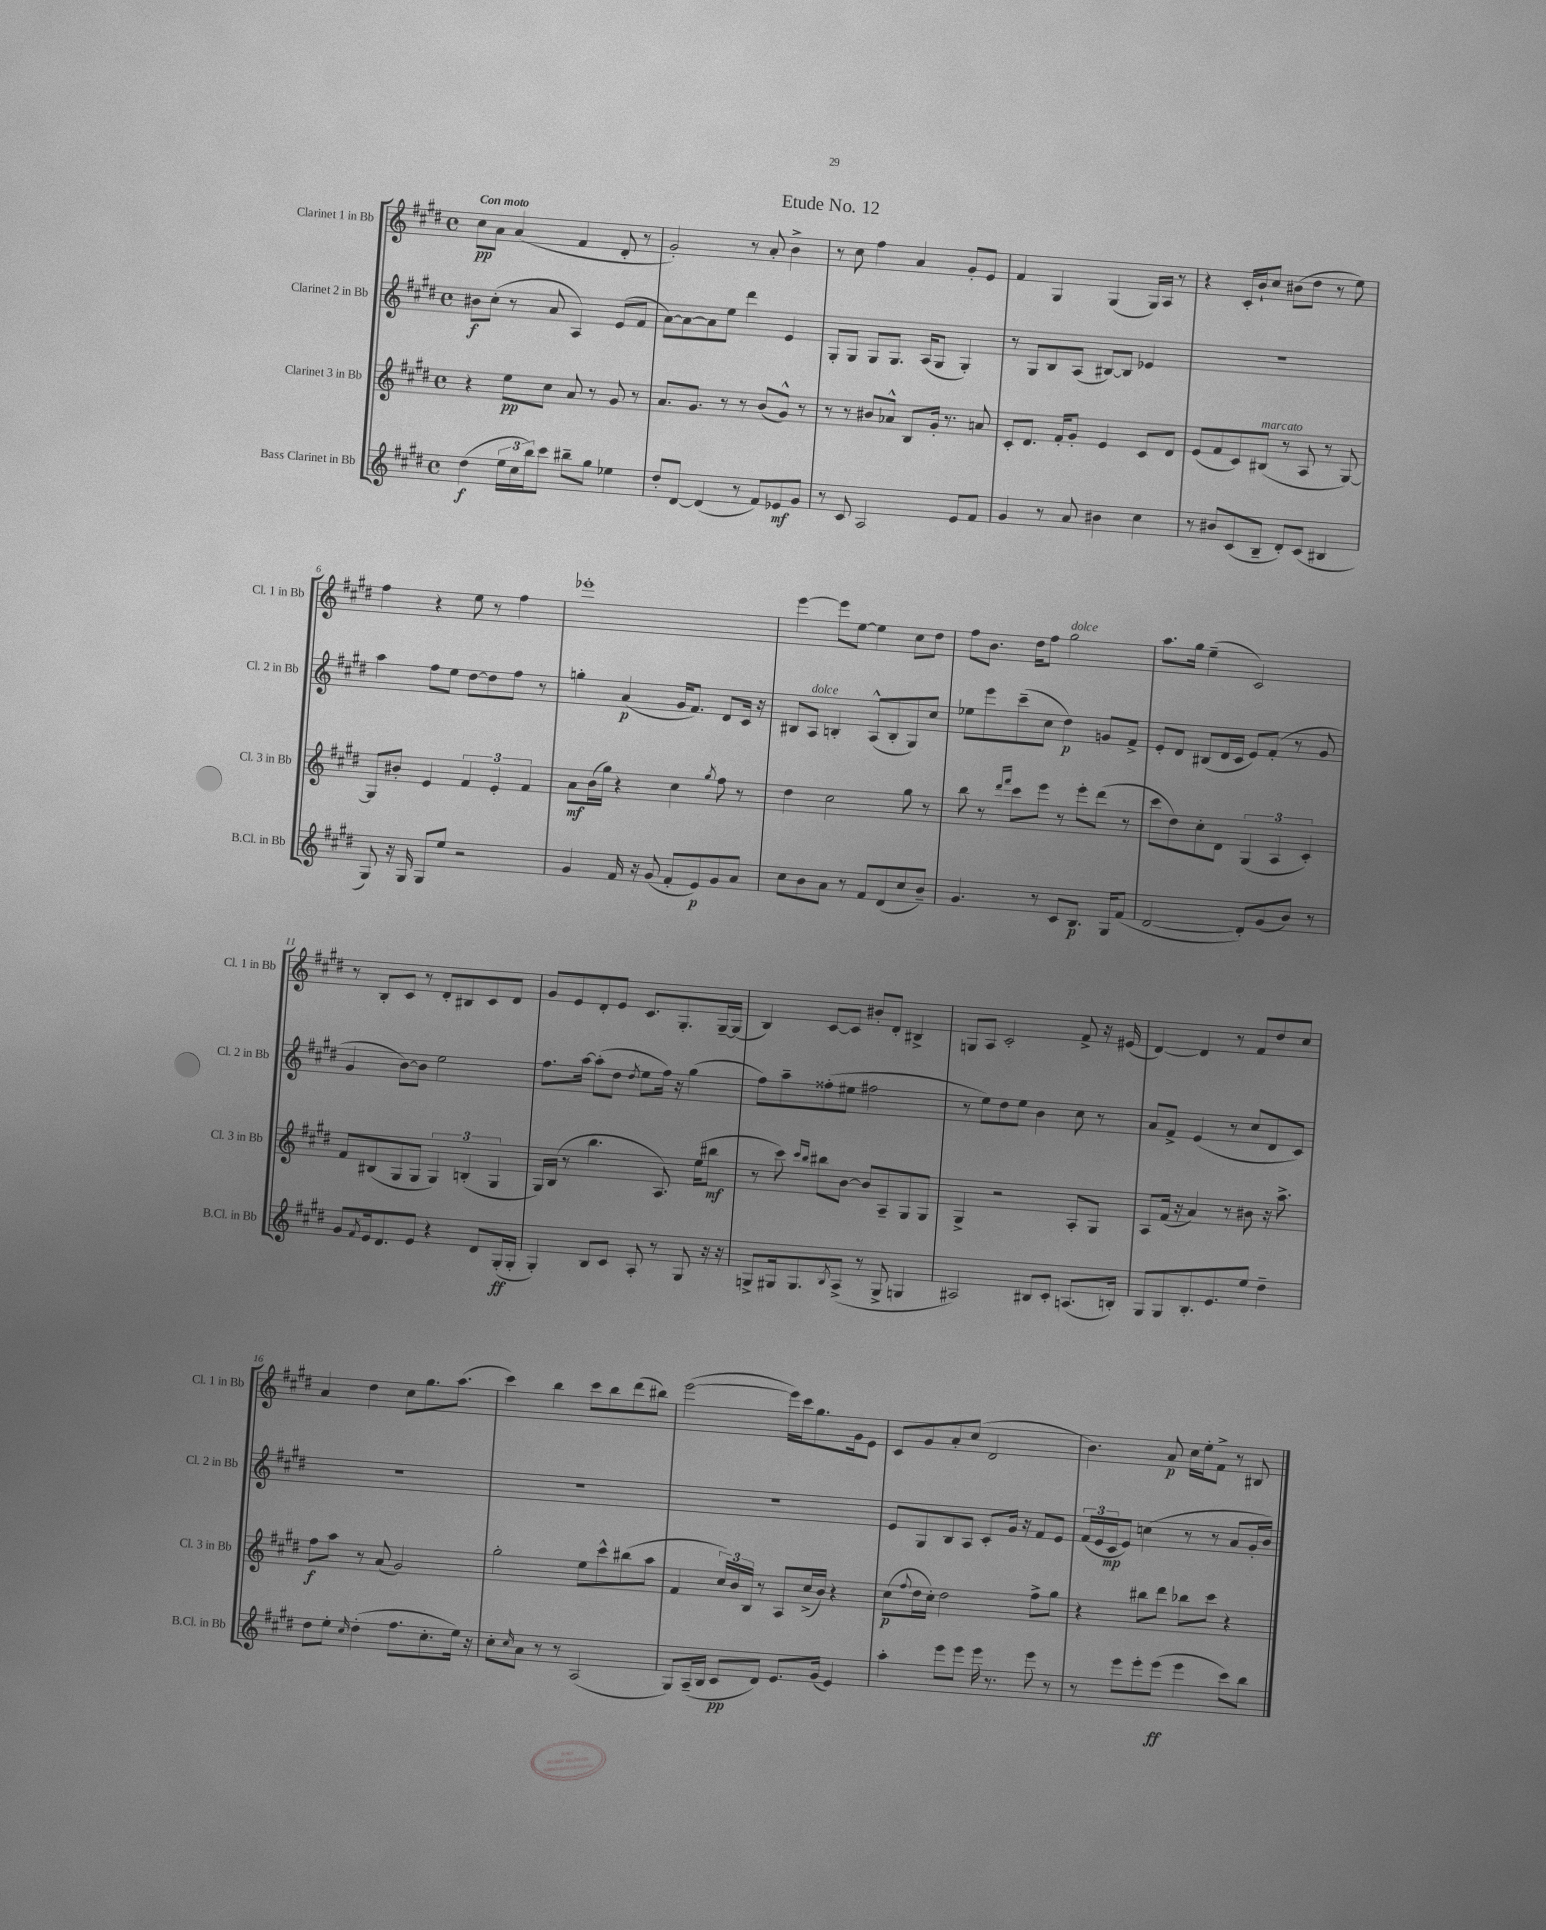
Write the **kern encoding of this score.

**kern	**kern	**kern	**kern
*staff4	*staff3	*staff2	*staff1
*clefG2	*clefG2	*clefG2	*clefG2
*k[f#c#g#d#]	*k[f#c#g#d#]	*k[f#c#g#d#]	*k[f#c#g#d#]
*M4/4	*M4/4	*M4/4	*M4/4
*met(c)	*met(c)	*met(c)	*met(c)
(4dd#	4r	8b#	8cc#
.	.	(8cc#'	8a
24ee	8ee	8r	(4a
24cc#	.	.	.
24bb)	.	.	.
8ccc#	8cc#	8a	.
8bb#~	8a	4A)	4f#
8gg#	8r	.	.
4ee-	8g#	(8e	8d#'
.	8r	8f#	8r
=	=	=	=
8dd#'	8.a	[8a)	2g#')
[8d#	.	8a_	.
.	8.g#	.	.
(4d#]	.	8a]	.
.	8r	8ee	.
8r	8r	4ddd#	8r
8f#)	(8b	.	8a'
8e-	8g#^^)	4e	4b^
8g#	8r	.	.
=	=	=	=
8r	8r	8G#'	8r
8c#	8r	8G#	8cc#
2A	8b#	8G#	4ff#
.	8a-^^	8.G#	.
.	8B	.	4a
.	.	(16A	.
.	16g#'	8G#	.
.	8.r	.	.
8e	.	4G#')	8g#'
8f#	8a	.	8e
=	=	=	=
4g#	8c#'	8r	4f#
.	8.d#	8G#	.
8r	.	8B	4G#
.	16f#'	.	.
8a	8g#'	(8A	.
4b#	4e	[8B#)	(4G#
.	.	8B#]	.
4cc#	8c#	4e-	16G#)
.	.	.	16A
.	8d#	.	8r
=	=	=	=
8r	(8e	1r	4r
8b#	8f#	.	.
(8c#	8c#)	.	16c#'
.	.	.	16b`
8B~	(8B#	.	8cc#
8d#')	8r	.	(8b#
(8c#	8A	.	8dd#
4B#	8r	.	8r
.	[8G#)	.	8ee)
=	=	=	=
8G#)	8G#]	4aa	4ff#
16r	8b#'	.	.
16G#	.	.	.
8G#	4e	8ff#	4r
8ee	.	8ee	.
2r	6f#	[8dd#	8ee
.	.	8dd#]	8r
.	6e'	.	.
.	.	8ff#	4ff#
.	6f#	.	.
.	.	8r	.
=	=	=	=
4g#	8a	4gg'	1eee-'
.	(16b	.	.
.	16gg#)	.	.
16f#	4r	(4a	.
16r	.	.	.
(8g#	.	.	.
8f#'	4cc#	16g#	.
.	.	8.f#)	.
8e)	.	.	.
.	8qgg#	.	.
8g#	8ff#	8d#	.
8a	8r	16c#	.
.	.	16r	.
=	=	=	=
8cc#	4dd#	8B#	[4eee
8b	.	8A	.
8a	2cc#	4B'	8eee]
8r	.	.	[8ee
8f#	.	(8A^^	4ee]
(8d#	.	8B'	.
8cc#	8gg#	8G#)	8cc#
8b~)	8r	8cc#	8dd#
=	=	=	=
4.g#	8bb	8ee-	8ff#
.	8r	8eee	8.b
.	16qqddd#	.	.
.	16qqfff#	.	.
.	8ccc#	(8ccc#~	.
.	.	.	16dd#
8r	8eee	8cc#	8ff#
8c#	8r	4dd#)	2gg#
8.B	8eee'	.	.
.	(8ddd#	8g	.
16G#	.	.	.
(8f#	8r	8f#^	.
=	=	=	=
[2d#	8ccc#	8e'	8.aa
.	8dd#)	8d#	.
.	.	.	16gg#
.	8cc#'	(8B#	(4ee~
.	8d#	16d#	.
.	.	16c#	.
8d#'])	(6G#	8e)	2c#)
(8g#	.	(8f#'	.
.	6A	.	.
8b)	.	8r	.
.	6c#')	.	.
8r	.	8g#	.
=	=	=	=
8g#	8f#	4g#	8r
8qf#	.	.	.
16e	(8B#	.	8B'
8.d#	.	.	.
.	8G#	[8b)	8c#
8e	8G#	8b]	8r
4r	6G#)	2ee	8d#'
.	.	.	8B#
.	(6B'	.	.
8d#	.	.	8c#
.	6G#	.	.
(16G#'	.	.	8d#
16G#'	.	.	.
=	=	=	=
4G#')	16G#)	8.ff#	8g#
.	(16B	.	.
.	8r	.	8e
.	.	[16aa	.
8B	4.bb	(8aa']	8d#'
8c#	.	8dd#	8e
.	.	8qdd#	.
8A'	.	8ee	8.c#
8r	8.A)	16ff#)	.
.	.	16r	8.G#'
8G#	.	(4gg#	.
.	(16ee	.	.
16r	8bb#	.	[16G#~
16r	.	.	(16G#]
=	=	=	=
8G^	8r	8ff#)	4B)
16G#	8ccc#)	8aa~	.
8.G#	.	.	.
.	16qqccc#	.	.
.	16qqbb	.	.
.	8bb#	(8ff##'	[8c#
8qB	.	.	.
(8A^	[8b	8ee#	8c#]
8r	8b]	2ff#	8b#'
8G#^	8A~	.	8d#'
4G	8G#	.	4B#^
.	8G#	.	.
=	=	=	=
2A#)	4G#^	8r	8G
.	.	8ee)	8A
.	2r	8dd#	2c#'
.	.	8ee	.
8B#	.	4b	.
8c#'	.	.	.
(8.A	8A'	8cc#	8f#^
.	8G#	8r	16r
16B')	.	.	(16e#
=	=	=	=
8G#	8A	8a	[4d#)
8G#	(16f#	8f#^	.
.	16r	.	.
8.B'	4a)	(4e	4d#]
8.e	.	.	.
.	8r	8r	8r
8ee	8b#	8cc#	8f#
4dd#~	16r	8d#	8dd#
.	8.aa^	.	.
.	.	8c#)	8cc#
=	=	=	=
8dd#	8ff#	1r	4a
8ee'	8aa	.	.
16qqcc#	.	.	.
(4dd#'	8r	.	4dd#
.	(8a	.	.
8.ff#	2g#)	.	8cc#
.	.	.	8.gg#
8.cc#'	.	.	.
.	.	.	(8.aa
16ee)	.	.	.
16r	.	.	.
=	=	=	=
8cc#'	2gg#'	1r	4ccc#)
16qqcc#	.	.	.
8a	.	.	.
8r	.	.	4bb
8r	.	.	.
(2A	8ee	.	8ccc#
.	8ccc#^^	.	8bb
.	(8bb#	.	(8ddd#
.	8aa	.	8bb#)
=	=	=	=
8G#)	4f#	1r	([2eee
(16A~	.	.	.
16B	.	.	.
8c#	24cc#)	.	.
.	24b	.	.
.	24B	.	.
8d#)	8r	.	.
8.e	8A	.	16eee])
.	.	.	16ccc#
.	(16cc#^	.	8.gg#
(16g#	16b)	.	.
4e)	4r	.	.
.	.	.	16g#
.	.	.	8e
=	=	=	=
4aa'	(8cc#	8e	8c#
.	8qqff#	.	.
.	16dd#	8G#	8g#
.	16cc#')	.	.
8eee	2dd#	8B	8a'
8eee	.	8A	(8cc#
16eee	.	8c#'	2d#
8.r	.	.	.
.	.	16g#	.
.	.	16r	.
8eee	8ff#^	8f#	.
8r	8gg#	8e	.
=	=	=	=
8r	4r	(24f#	4.b)
.	.	24e	.
.	.	24c#	.
8eee	.	8e)	.
8eee'	8bb#	(4cc	.
(8eee	8ddd#	.	8a
4eee	8bb-	8r	16cc#
.	.	.	16ee'
.	8ccc#	8r	8f#^
8ccc#)	4r	8a	8r
8bb	.	16g#'	8B#
.	.	16b)	.
==	==	==	==
*-	*-	*-	*-
